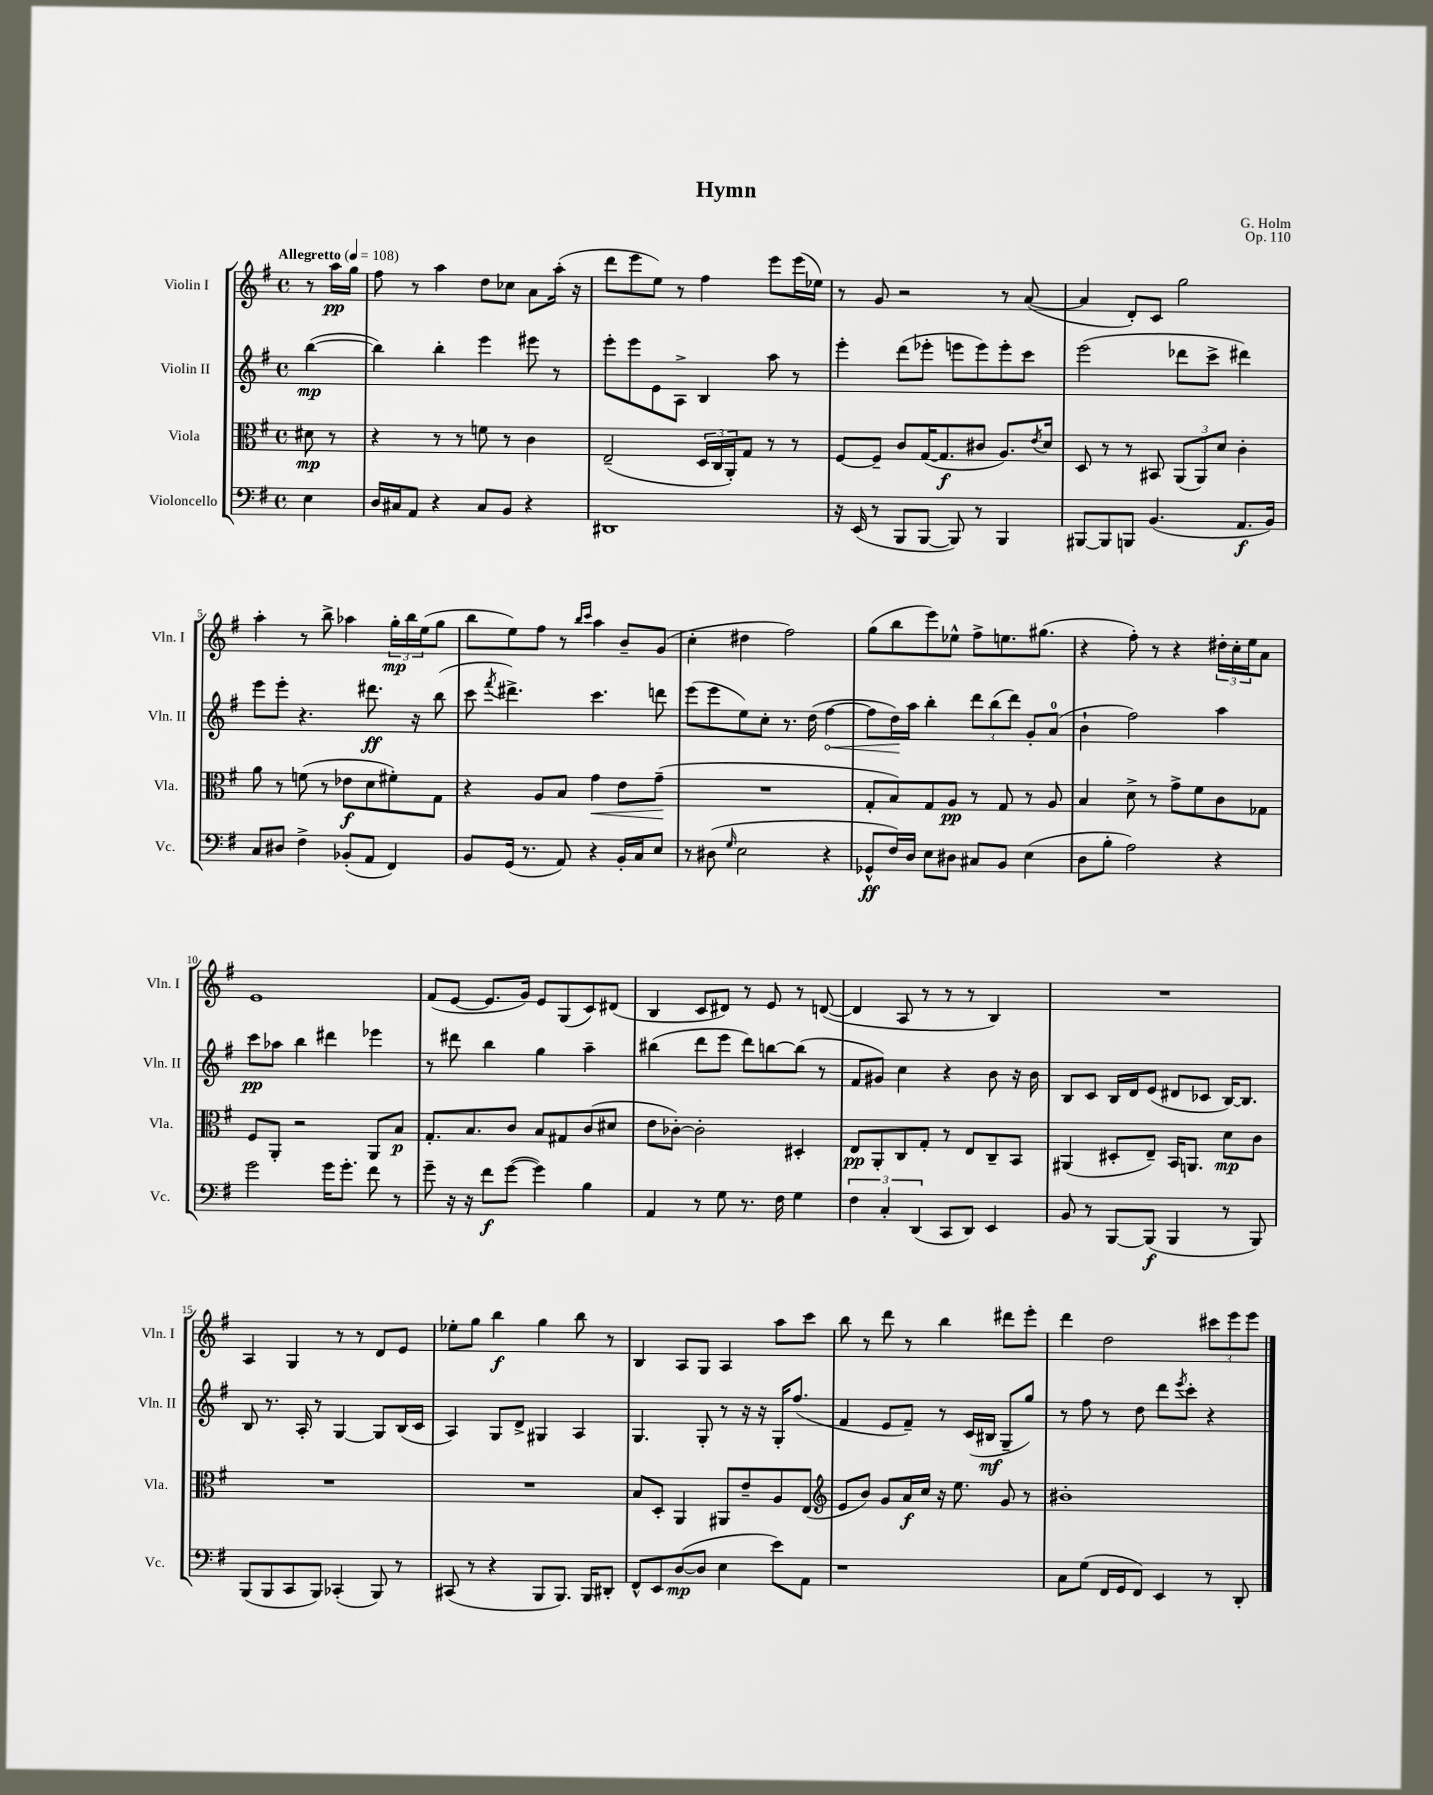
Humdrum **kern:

**kern	**kern	**kern	**kern
*staff4	*staff3	*staff2	*staff1
*clefF4	*clefC3	*clefG2	*clefG2
*k[f#]	*k[f#]	*k[f#]	*k[f#]
*M4/4	*M4/4	*M4/4	*M4/4
*met(c)	*met(c)	*met(c)	*met(c)
*MM108	*MM108	*MM108	*MM108
4E	8d#	([4bb	8r
.	8r	.	16aa
.	.	.	16gg
=	=	=	=
16D	4r	4bb])	8ff#
16C#	.	.	.
8AA	.	.	8r
4r	8r	4bb'	4aa
.	8r	.	.
8C#	8f	4eee	8dd
8BB	8r	.	8cc-
4r	4c	8eee#	8a
.	.	8r	(16aa'
.	.	.	16r
=	=	=	=
1DD#	(2E~	8eee'	8ddd
.	.	8eee	8eee
.	.	8e	8ee)
.	.	8A^	8r
.	24D	4B	4ff#
.	24C	.	.
.	24AA')	.	.
.	8G	.	.
.	8r	8aa	8eee
.	8r	8r	(16eee
.	.	.	16ee-)
=	=	=	=
16r	[8F#	4eee'	8r
(16EE	.	.	.
8r	8F#~]	.	8g
8BBB	8c	(8ddd	2r
[8BBB	([16G	8eee-'	.
.	8.G]	.	.
8BBB])	.	8eee	.
8r	8c#	8eee)	.
4BBB	8.A)	8eee'	8r
.	.	8ccc	([8a
.	8qe	.	.
.	16d	.	.
=	=	=	=
[8BBB#	8D	(2eee	4a]
8BBB#]	8r	.	.
8BBB	8r	.	8d')
(4.BB	8BB#	.	8c
.	(12AA	8ddd-	2gg
.	12AA)	.	.
.	.	8ccc^	.
.	12d	.	.
8.AA	4c'	4ddd#)	.
16BB)	.	.	.
=	=	=	=
8C	8a	8eee	4aa'
8D#	8r	8eee'	.
4F#^	(8f	4.r	8r
.	8r	.	8bb^
(8BB-'	8e-	.	4aa-
8AA	8d	8.ddd#	.
4FF#)	8f#')	.	24gg'
.	.	.	24bb
.	.	16r	.
.	.	.	(24ee
.	8G	(8bb	8gg
=	=	=	=
8BB	4r	8ccc	8bb
.	.	8qfff#	.
(16GG	.	4.ddd#^)	8ee)
8.r	.	.	.
.	8A	.	8ff#
8AA)	8B	.	8r
.	.	.	16qqbb
.	.	.	16qqccc
4r	4g	4.ccc	4aa
16BB'	8e	.	8b~
16C	.	.	.
8E	(8g~	8ddd	(8g
=	=	=	=
8r	1r	(8eee	4cc'
(8D#	.	8eee	.
16qqG	.	.	.
2E	.	8ee)	4dd#
.	.	8cc'	.
.	.	8.r	2ff#)
.	.	(16dd	.
4r	.	[4ff#	.
=	=	=	=
8GG-^^	8G'	8ff#]	(8gg
16F#)	8B)	16dd)	8bb
16D	.	16aa	.
8E	8G	4bb'	8eee)
8D#	8A	.	8ee-^^
8C#	8r	12ddd	8ff#^
.	.	(12bb	.
8BB	8G	.	8.ee
.	.	12ddd)	.
(4E	8r	8g'	.
.	.	.	(8.gg#
.	8A	(8a	.
=	=	=	=
8D	4B	4b`	4r
8B'	.	.	.
2A)	8d^	2ff#)	8ff#')
.	8r	.	8r
.	8g^	.	4r
.	8f#	.	.
4r	8c	4aa	24dd#'
.	.	.	24cc'
.	.	.	24ee
.	8G-	.	8a
=	=	=	=
2g	8F#	8ccc	1e
.	8AA'	8aa-	.
.	2r	4bb	.
16g	.	4ddd#	.
8.g'	.	.	.
8f#	8AA	4eee-	.
8r	8B	.	.
=	=	=	=
8g~	8.G'	8r	(8f#
16r	.	8ddd#	[8e
16r	8.B	.	.
8f#	.	4bb	8.e]
([8g	8c	.	.
.	.	.	16g)
4g])	8B	4gg	8e
.	8G#	.	(8G
4B	(8c	4aa~	8c)
.	8d#	.	(8d#
=	=	=	=
4AA	8e	(4bb#	4B
.	[8c-')	.	.
8r	2c-']	8ddd	8c
8G	.	8eee	8d#)
8.r	.	8ddd)	8r
.	.	[8bb	8e
16F#	.	.	.
4G	4D#'	(8bb]	8r
.	.	8r	([8d
=	=	=	=
6F#	8E	8f#	4d]
.	8AA'	8g#)	.
6C'	.	.	.
.	8C	4cc	8A
(6DD	.	.	.
.	8G'	.	8r
8CC	8r	4r	8r
8DD)	8E	.	8r
4EE	8C~	8b	4B)
.	8BB	16r	.
.	.	16b	.
=	=	=	=
8BB	(4AA#	8B	1r
8r	.	8c	.
[8BBB	8D#'	16B	.
.	.	16d	.
(8BBB]	8E~)	(8e	.
4BBB	16BB	8d#	.
.	8.AA	.	.
.	.	8c-	.
8r	8d	[16B)	.
.	.	8.B]	.
8BBB)	8c	.	.
=	=	=	=
(8BBB	1r	8B	4A
8BBB	.	8.r	.
8CC	.	.	4G
.	.	16A'	.
8BBB)	.	8r	.
(4CC-'	.	[4G	8r
.	.	.	8r
8BBB)	.	8G]	8d
8r	.	(16B	8e
.	.	16c	.
=	=	=	=
(8CC#	1r	4A)	8ee-'
8r	.	.	8gg
4r	.	8G	4bb
.	.	8d^	.
8BBB	.	4G#	4gg
8.BBB)	.	.	.
.	.	4A	8bb
16BBB	.	.	.
8DD#'	.	.	8r
=	=	=	=
8FF#^^	8B	4.G	4B
8EE	8D'	.	.
([8D	4AA	.	8A
8D]	.	8G'	8G
4E	8AA#	8r	4A
.	8e~	16r	.
.	.	16r	.
8e)	8A	16G'	8aa
.	.	(8.ff#	.
8AA	(8E	.	8ccc
=	=	=	=
*	*clefG2	*	*
1r	8e	4f#	8bb
.	8b)	.	8r
.	8g	8e	8ddd
.	16a	8f#~)	8r
.	16cc	.	.
.	16r	8r	4bb
.	8.ee	.	.
.	.	(16c	.
.	.	16B#	.
.	8g	8G~	8ddd#
.	8r	8gg)	8eee'
=	=	=	=
8C	1b#'	8r	4ddd
(8G	.	8ff#	.
16FF#	.	8r	2dd
16GG	.	.	.
8FF#)	.	8dd	.
4EE	.	8ddd	.
.	.	8qeee	.
.	.	8ccc'	.
8r	.	4r	12ccc#
.	.	.	12eee
8DD'	.	.	.
.	.	.	12eee
==	==	==	==
*-	*-	*-	*-
